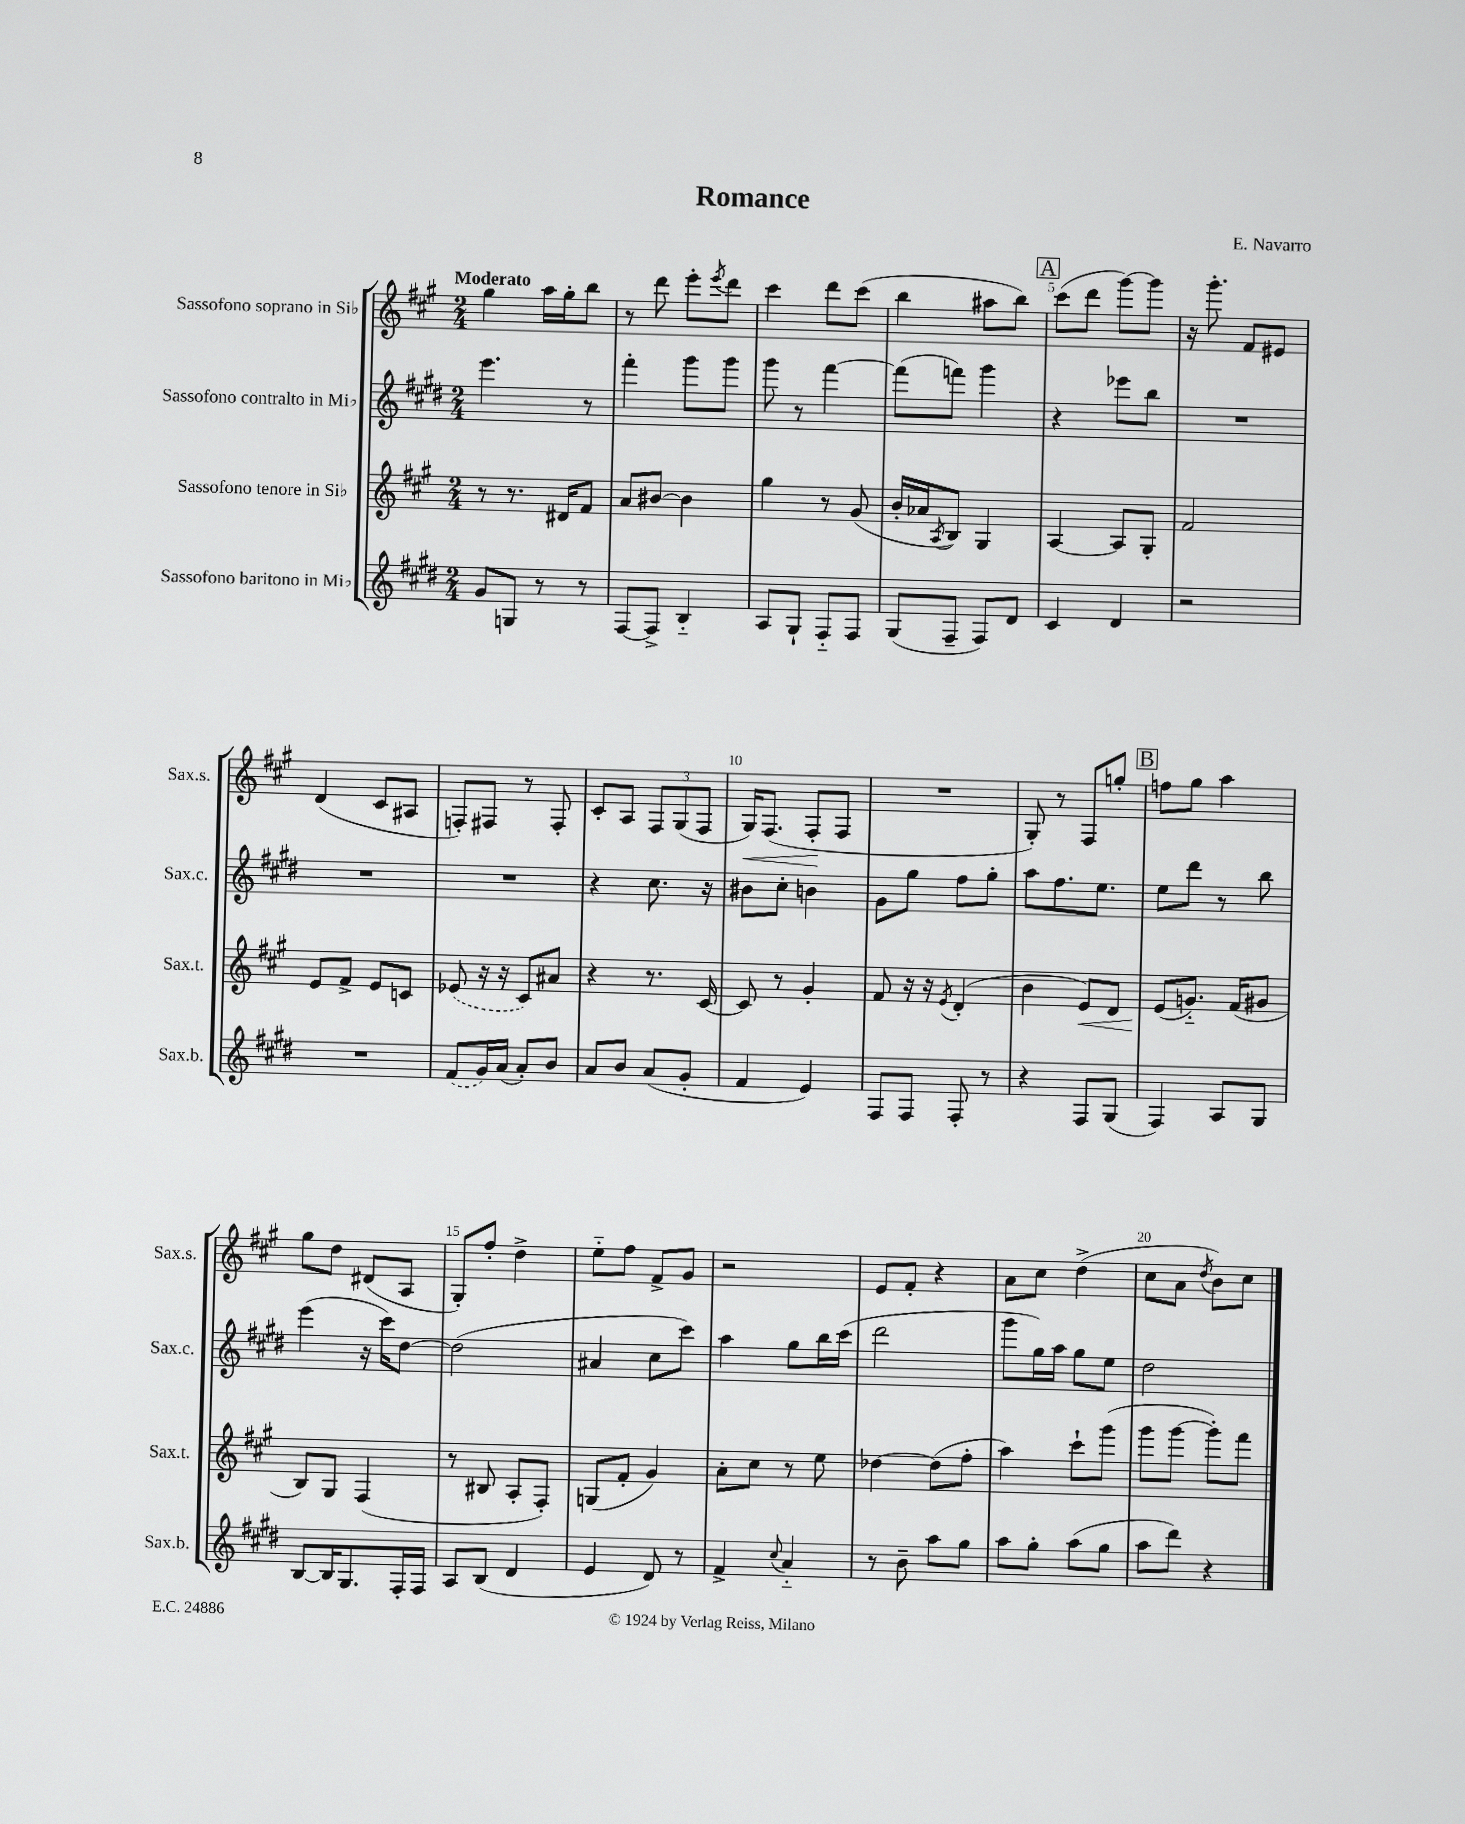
\header { title = "Romance" composer = "E. Navarro" }
<<
\new StaffGroup <<
\new Staff = "s0" \with { instrumentName = "Sassofono soprano in Sib" shortInstrumentName = "Sax.s." } {
    \clef treble \key a \major \numericTimeSignature \time 2/4 \tempo "Moderato"
    gis''4 a''16 gis''16-. b''8 |
    r8 d'''8 e'''8-. \acciaccatura { e'''8 } d'''8 |
    cis'''4 d'''8 cis'''8( |
    b''4 ais''8 b''8) |
    \mark \markup { \box "A" } cis'''8( d'''8 gis'''8~) gis'''8 |
    r16 gis'''8.-. fis'8 eis'8 |
    d'4( cis'8 ais8 |
    f8-.) fis8 r8 fis8-. |
    cis'8-. a8 \tuplet 3/2 { fis8 gis8( fis8 } |
    gis16\<) fis8.( fis8-.\! fis8 |
    R2 |
    gis8-.) r8 fis8 g''8-. |
    \mark \markup { \box "B" } f''8 gis''8 a''4 |
    gis''8 d''8 dis'8( a8 |
    gis8-.) fis''8-. d''4-> |
    e''8-_ fis''8 fis'8-> gis'8 |
    r2 |
    e'8 fis'8-. r4 |
    a'8 cis''8 d''4->( |
    cis''8 a'8 \acciaccatura { d''8 } b'8) cis''8 \bar "|." |
}
\new Staff = "s1" \with { instrumentName = "Sassofono contralto in Mib" shortInstrumentName = "Sax.c." } {
    \clef treble \key e \major \numericTimeSignature \time 2/4
    e'''4. r8 |
    fis'''4-. gis'''8 gis'''8 |
    gis'''8 r8 fis'''4~ |
    fis'''8( f'''8) gis'''4 |
    \mark \markup { \box "A" } r4 ees'''8 b''8 |
    R2 |
    R2 |
    R2 |
    r4 cis''8. r16 |
    bis'8 cis''8-. b'4 |
    gis'8 gis''8 fis''8 gis''8-. |
    a''8 fis''8. e''8. |
    \mark \markup { \box "B" } e''8 dis'''8 r8 b''8 |
    e'''4( r16 cis'''16) dis''8~ |
    dis''2( |
    ais'4 cis''8 cis'''8) |
    a''4 gis''8 b''16 cis'''16( |
    dis'''2 |
    gis'''8 gis''16) a''16 gis''8 e''8 |
    dis''2 \bar "|." |
}
\new Staff = "s2" \with { instrumentName = "Sassofono tenore in Sib" shortInstrumentName = "Sax.t." } {
    \clef treble \key a \major \numericTimeSignature \time 2/4
    r8 r8. dis'16 fis'8 |
    a'8 bis'8~ bis'4 |
    gis''4 r8 gis'8( |
    b'16-. aes'16 \acciaccatura { a8 } b8) gis4 |
    \mark \markup { \box "A" } a4~ a8 gis8-. |
    fis'2 |
    e'8 fis'8-> e'8 c'8 |
    \once \slurDashed ees'8( r16 r16 cis'8) ais'8 |
    r4 r8. cis'16~ |
    cis'8 r8 gis'4-. |
    fis'8 r16 r16 \acciaccatura { e'8 } d'4-.( |
    b'4 e'8\<) d'8 |
    \mark \markup { \box "B" } e'8\!( g'8.-_) fis'16( gis'8 |
    b8) gis8 fis4( |
    r8 bis8 a8-. fis8-.) |
    g8( fis'8-. gis'4) |
    a'8-. cis''8 r8 e''8 |
    des''4~ des''8( fis''8-. |
    a''4) cis'''8-! gis'''8( |
    gis'''8 gis'''8~ gis'''8-.) fis'''8 \bar "|." |
}
\new Staff = "s3" \with { instrumentName = "Sassofono baritono in Mib" shortInstrumentName = "Sax.b." } {
    \clef treble \key e \major \numericTimeSignature \time 2/4
    gis'8 g8 r8 r8 |
    fis8~ fis8-> b4-_ |
    a8 gis8-! fis8-_ fis8 |
    gis8( fis8-- fis8) dis'8 |
    \mark \markup { \box "A" } cis'4 dis'4 |
    r2 |
    R2 |
    \once \slurDashed fis'8( gis'16) a'16( a'8-.) b'8 |
    a'8 b'8 a'8( gis'8-. |
    fis'4 e'4) |
    fis8 fis8 fis8-. r8 |
    r4 fis8 gis8( |
    \mark \markup { \box "B" } fis4) a8 gis8 |
    b8~ b16 gis8. fis16-. fis16 |
    a8 b8( dis'4 |
    e'4 dis'8) r8 |
    fis'4-> \appoggiatura { cis''8 } a'4-_ |
    r8 b'8-- a''8 gis''8 |
    a''8 gis''8-. a''8( gis''8 |
    a''8 dis'''8) r4 \bar "|." |
}
>>
>>
\layout { \context { \Score \override BarNumber.break-visibility = ##(#f #t #t) barNumberVisibility = #(every-nth-bar-number-visible 5) } }
